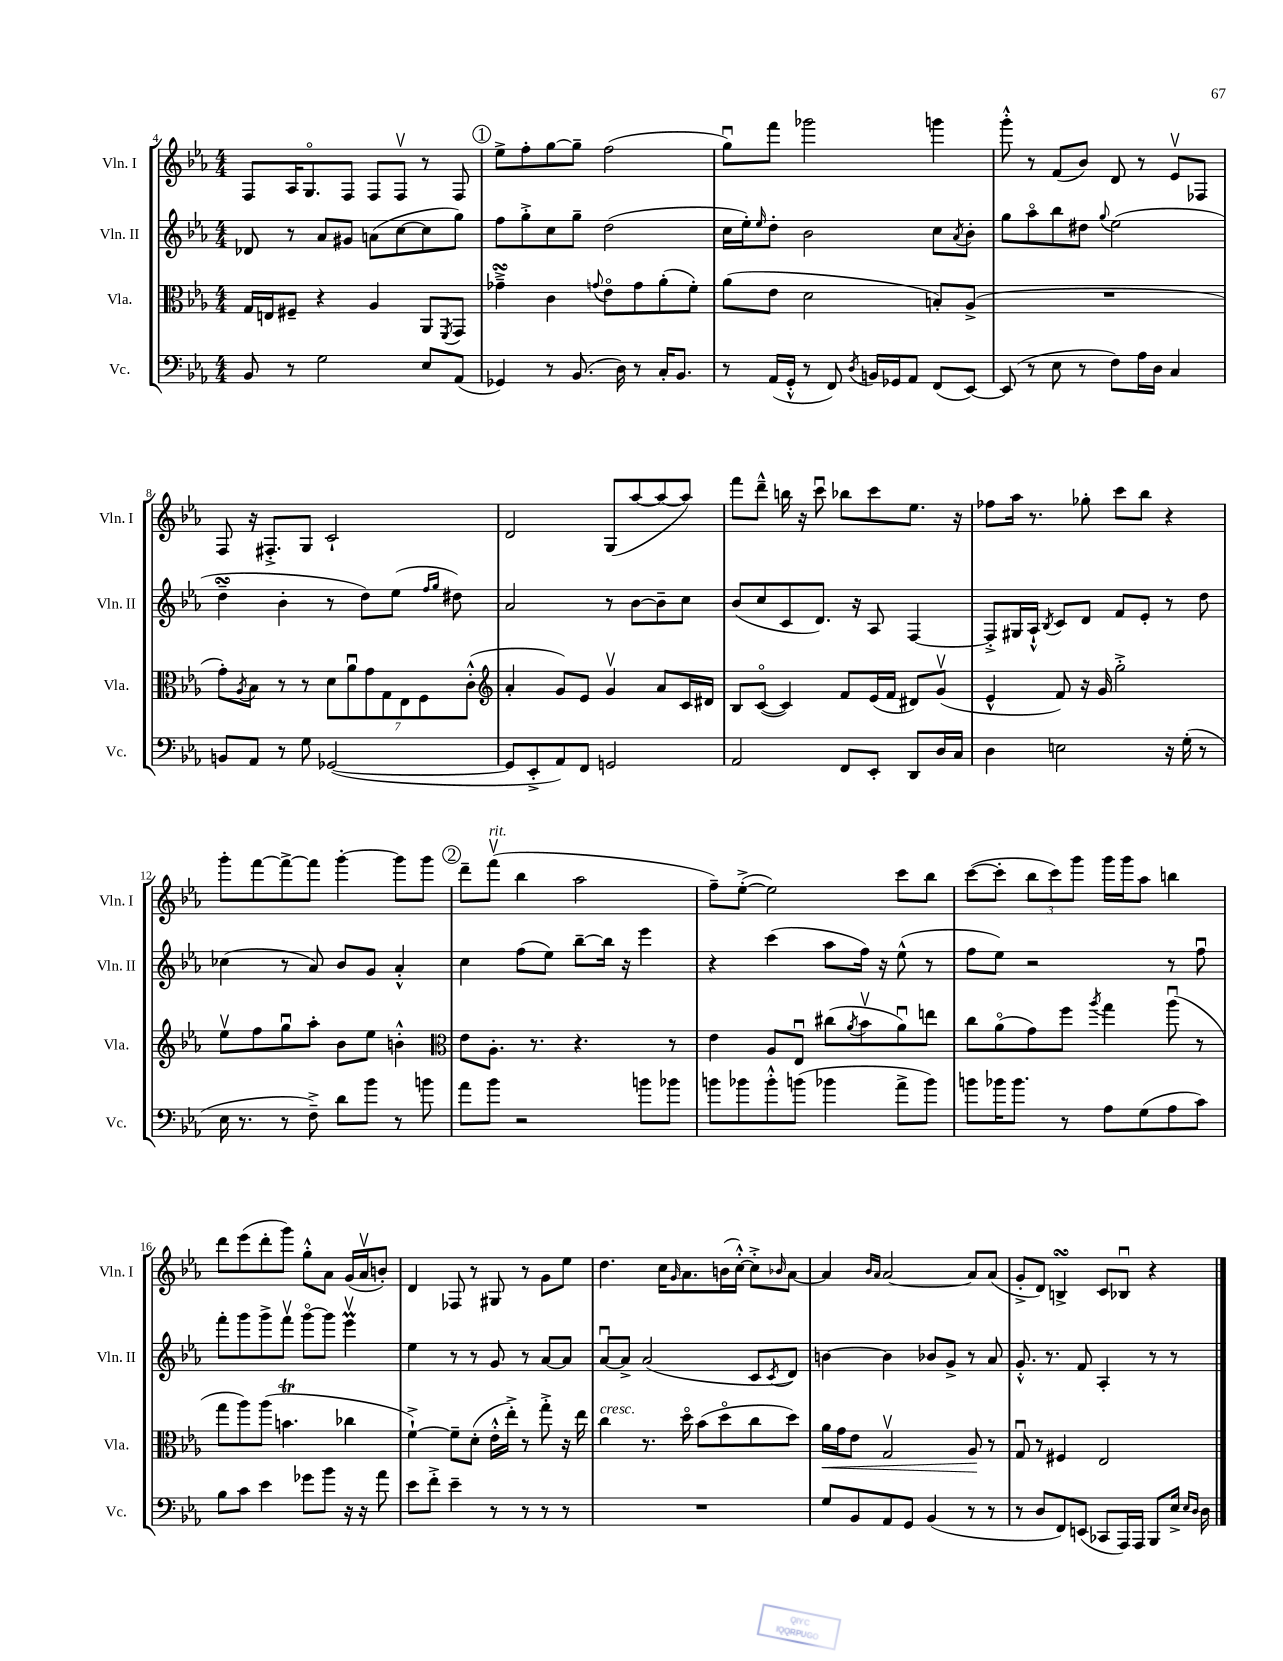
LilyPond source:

<<
\new StaffGroup <<
\new Staff = "s0" \with { instrumentName = "Vln. I" shortInstrumentName = "Vln. I" } {
    \clef treble \key ees \major \numericTimeSignature \time 4/4
    f8 aes16 g8.\flageolet f8 f8 f8\upbow r8 f8 |
    \mark \markup { \circle "1" } ees''8-> f''8-. g''8~ g''8-- f''2( |
    g''8\downbow) f'''8 ges'''2 g'''4 |
    g'''8-.-^ r8 f'8( bes'8) d'8 r8 ees'8\upbow fes8 |
    f8 r16 fis8.-.-> g8 c'2-! |
    d'2 g8( aes''8~ aes''8~ aes''8) |
    f'''8 d'''8---^ b''16 r16 c'''8\downbow bes''8 c'''8 ees''8. r16 |
    fes''8 aes''16 r8. ges''8-. c'''8 bes''8 r4 |
    g'''8-. f'''8~ f'''8~-> f'''8 g'''4~-. g'''8 g'''8 |
    \mark \markup { \circle "2" } d'''8-- f'''8\upbow^\markup { \italic "rit." }( bes''4 aes''2 |
    f''8--) ees''8~-.->( ees''2) c'''8 bes''8 |
    c'''8~( c'''8-. \tuplet 3/2 { bes''8 c'''8) g'''8 } g'''16 g'''16 aes''8 b''4 |
    d'''8 ees'''8( d'''8-. g'''8) g''8-.-^ aes'8 g'16( aes'16\upbow b'8-.) |
    d'4 fes8 r8 gis8 r8 g'8 ees''8 |
    d''4. c''16 \grace { g'16 } aes'8. b'16( c''16~-.-^) c''8-.-> \grace { bes'16 } aes'8~ |
    aes'4 \grace { bes'16 aes'16 } aes'2~ aes'8 aes'8( |
    g'8-.-> d'8) b4->\turn c'8 bes8\downbow r4 \bar "|." |
}
\new Staff = "s1" \with { instrumentName = "Vln. II" shortInstrumentName = "Vln. II" } {
    \clef treble \key ees \major \numericTimeSignature \time 4/4
    des'8 r8 aes'8 gis'8 a'8( c''8~ c''8 g''8) |
    \mark \markup { \circle "1" } f''8 g''8-.-> c''8 g''8-- d''2( |
    c''16 ees''16-.) \grace { ees''16 } d''8-. bes'2 c''8 \acciaccatura { aes'8 } bes'8-. |
    g''8 aes''8\flageolet bes''8 dis''8 \appoggiatura { g''8 } ees''2( |
    d''4--\turn bes'4-. r8 d''8) ees''8( \grace { f''16 g''16 } dis''8) |
    aes'2 r8 bes'8~ bes'8-- c''8 |
    bes'8( c''8 c'8 d'8.) r16 aes8 f4~ |
    f8-.-> gis16 aes16-!-^ \acciaccatura { bes8 } c'8 d'8 f'8 ees'8-. r8 d''8 |
    ces''4( r8 aes'8) bes'8 g'8 aes'4-.-^ |
    \mark \markup { \circle "2" } c''4 f''8( ees''8) bes''8~-- bes''16 r16 ees'''4 |
    r4 c'''4( aes''8 f''16) r16 ees''8-^( r8 |
    f''8 ees''8) r2 r8 f''8\downbow |
    f'''8-. g'''8 g'''8-> f'''8\upbow g'''8~\flageolet g'''8 ees'''4\upbow\prall |
    ees''4 r8 r8 g'8 r8 aes'8~ aes'8 |
    aes'8~\downbow aes'8-> aes'2( c'8 \acciaccatura { c'8 } d'8) |
    b'4~ b'4 bes'8 g'8-> r8 aes'8 |
    g'8.-.-^ r8. f'8 aes4-. r8 r8 \bar "|." |
}
\new Staff = "s2" \with { instrumentName = "Vla." shortInstrumentName = "Vla." } {
    \clef alto \key ees \major \numericTimeSignature \time 4/4
    g16 e16 fis8-- r4 aes4 aes,8 \acciaccatura { f,8 } g,8 |
    \mark \markup { \circle "1" } ges'4--->\turn c'4 \appoggiatura { g'8 } ees'8\flageolet g'8 aes'8-.( f'8-.) |
    aes'8( ees'8 d'2 b8-.) aes8->( |
    R1 |
    g'8-.) \acciaccatura { aes8 } bes8 r8 r8 \tuplet 7/4 { d'8 aes'8\downbow g'8 g8 ees8 f8 c'8-.-^( } |
    \clef treble aes'4-. g'8) ees'8 g'4\upbow aes'8 c'16 dis'16 |
    bes8 c'8~\flageolet( c'4) f'8 ees'16( f'16 dis'8) g'8\upbow( |
    ees'4-^ f'8) r16 g'16 g''2-.-> |
    ees''8\upbow f''8 g''8\downbow aes''8-. bes'8 ees''8 b'4-.-^ |
    \mark \markup { \circle "2" } \clef alto ees'8 aes8.-. r8. r4. r8 |
    ees'4 aes8 ees8\downbow cis''8( \acciaccatura { aes'8 } bes'8\upbow aes'8\downbow) e''8 |
    c''8 aes'8\flageolet( g'8) f''8 \acciaccatura { aes''8 } g''4 aes''8\downbow( r8 |
    g''8 aes''8) aes''8( b'4.\trill ces''4 |
    f'4~-!->) f'8-- d'8-.( ees'16-.-^ ees''16-.->) r8 g''8-.-> r16 ees''16 |
    c''4^\markup { \italic "cresc." } r8. d''16\flageolet bes'8( d''8\flageolet c''8 d''8) |
    aes'16\< g'16 ees'8 g2\upbow aes8\! r8 |
    g8\downbow r8 fis4 ees2 \bar "|." |
}
\new Staff = "s3" \with { instrumentName = "Vc." shortInstrumentName = "Vc." } {
    \clef bass \key ees \major \numericTimeSignature \time 4/4
    bes,8 r8 g2 ees8 aes,8( |
    \mark \markup { \circle "1" } ges,4) r8 bes,8.( d16) r8 c16-. bes,8. |
    r8 aes,16( g,16-.-^ r8 f,8) \acciaccatura { d8 } b,16 ges,16 aes,8 f,8( ees,8~) |
    ees,8( r8 ees8 r8 f8) aes16 d16 c4 |
    b,8 aes,8 r8 g8 ges,2~( |
    ges,8 ees,8-.-> aes,8) f,8 g,2 |
    aes,2 f,8 ees,8-. d,8 d16 c16 |
    d4 e2 r16 g16-.( r8 |
    ees16 r8. r8 f8--->) d'8 bes'8 r8 b'8 |
    \mark \markup { \circle "2" } aes'8 bes'8 r2 b'8 bes'8 |
    b'8 bes'8 bes'8-.-^ b'8( bes'4 aes'8-> bes'8) |
    b'8 bes'16 bes'8. r8 aes8 g8( aes8 c'8) |
    bes8 c'8 ees'4 ges'8 bes'8 r16 r16 aes'8 |
    ees'8 f'8-.-> ees'4-- r8 r8 r8 r8 |
    R1 |
    g8 bes,8 aes,8 g,8 bes,4( r8 r8 |
    r8 d8 f,8) e,8( ces,8 aes,,16) aes,,16 bes,,8 ees16-> \grace { ees16 d16 } d16 \bar "|." |
}
>>
>>
\layout { \context { \Score currentBarNumber = #4 } }
